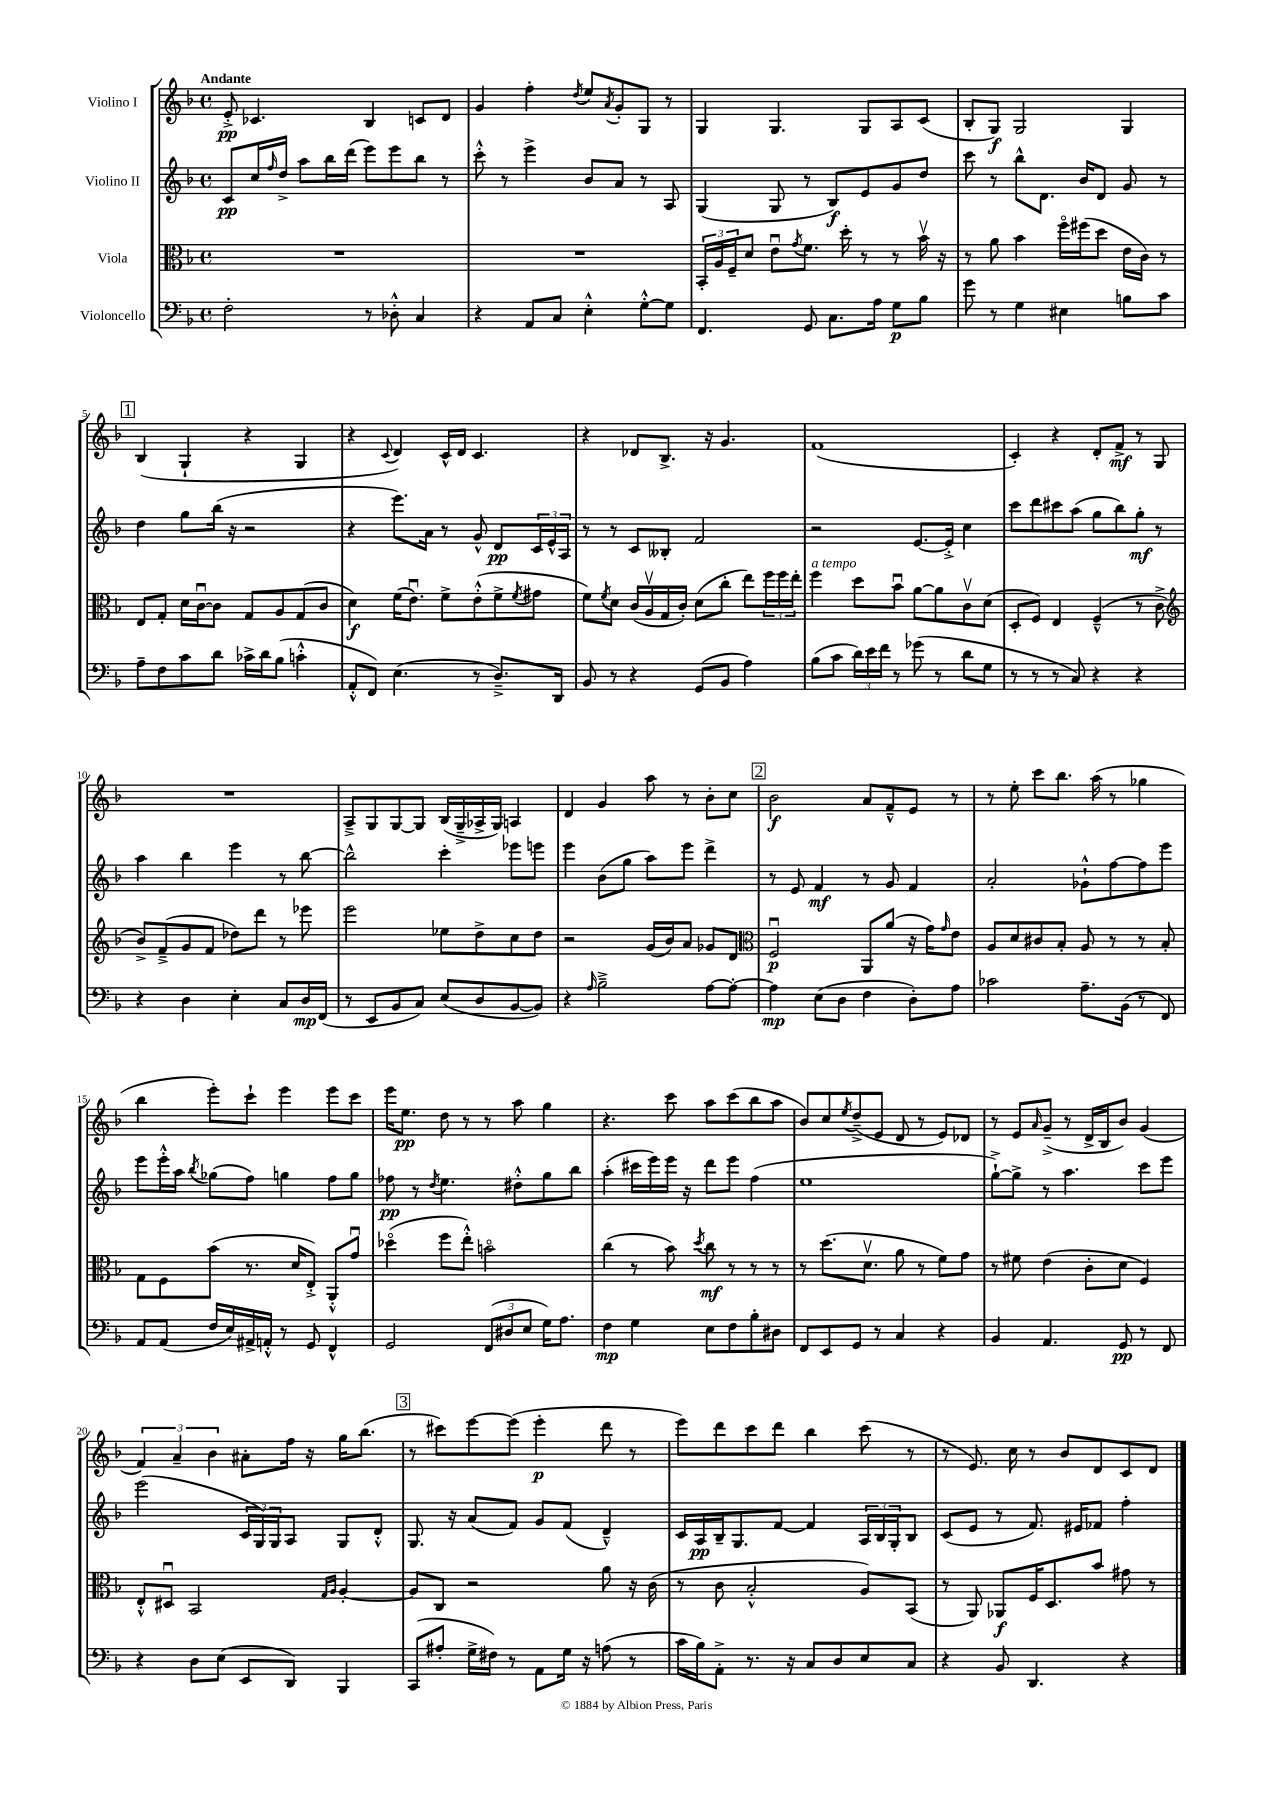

**kern	**kern	**kern	**kern
*staff4	*staff3	*staff2	*staff1
*clefF4	*clefC3	*clefG2	*clefG2
*k[b-]	*k[b-]	*k[b-]	*k[b-]
*M4/4	*M4/4	*M4/4	*M4/4
*met(c)	*met(c)	*met(c)	*met(c)
2F'	1r	8c	8e'^
.	.	16cc	4.c-
.	.	16qqff	.
.	.	16dd^	.
.	.	8aa	.
.	.	16bb-	.
.	.	(16ddd	.
8r	.	8eee)	4B-
8D-'^^	.	8eee	.
4C	.	8bb-	8c
.	.	8r	8d
=	=	=	=
4r	1r	8ccc'^^	4g
.	.	8r	.
8AA	.	4eee^	4ff'
8C	.	.	.
.	.	.	8qdd
4E'^^	.	8b-	8ee
.	.	.	8qa
.	.	8a	8g'
[8G'^^	.	8r	8G
8G]	.	8A	8r
=	=	=	=
4.FF	24BB-'	(4G	4G
.	24A	.	.
.	24F~	.	.
.	8d	.	.
.	8eu	8G	4.G
.	8qg	.	.
8GG	8.f	8r	.
8.C	.	8B-)	.
.	16dd'	.	.
.	8r	8e	8G
16A	.	.	.
8G	8r	8g	8A
8B-	16b-v	8dd	(8c
.	16r	.	.
=	=	=	=
8g	8r	8ccc	8B-'
8r	8a	8r	8G)
4G	4b-	8bb-^^	2G
.	.	8.d	.
4E#	16ffo	.	.
.	(16ff#	16b-	.
.	8dd	8d	.
8B	16e	8g	4G
.	16c)	.	.
8c	8r	8r	.
=	=	=	=
8A~	8E	4dd	(4B-
8F	8G'	.	.
8c	16d	8gg	4G`
.	[16cu	.	.
8d	8c]	(16bb-	.
.	.	16r	.
16c-^	8G	2r	4r
16d	.	.	.
(8B-	8A	.	.
4c'^^	(8G	.	4G
.	8c	.	.
=	=	=	=
8AA'^^	4d)	4r	4r
8FF)	.	.	.
.	.	.	8qqc
(4.E	(16f	8.eee)	4d)
.	8.eu)	.	.
.	.	16a	.
.	8f^	8r	16c^^
.	.	.	16d
8r	(8e'^^	8g^^	4.c
8.D~^)	8f^	8d	.
.	8qf	.	.
.	8g#	24c	.
.	.	24e^^	.
16DD	.	.	.
.	.	24A	.
=	=	=	=
8BB-	8f)	8r	4r
.	8qf	.	.
8r	8d	8r	.
4r	(16c	8c	8d-
.	16Av	.	.
.	16G	8B--'	8.B-^
.	16c')	.	.
(8GG	(8d	2f	.
.	.	.	16r
8BB-	8cc'	.	4.g
4A)	8ee)	.	.
.	24ff	.	.
.	24ff	.	.
.	24ee'	.	.
=	=	=	=
(8B-	4ff	2r	(1f
8c	.	.	.
24d)	8dd	.	.
24e	.	.	.
24f	.	.	.
8r	8b-u	.	.
(8g-	[8a	[8.e	.
8r	8a]	.	.
.	.	16e'^]	.
8d	8cv	4cc	.
8G	(8d	.	.
=	=	=	=
8r	8D'	8ccc	4c')
8r	8F)	8ddd	.
8r	4E	8ccc#	4r
8C)	.	(8aa	.
4r	(4F~^^	8gg	8d'
.	.	8bb-)	8f^
4r	8r	8gg'	8r
.	8c^	8r	8G
=	=	=	=
*	*clefG2	*	*
4r	8b-^)	4aa	1r
.	(8f~^	.	.
4D	8g	4bb-	.
.	8f	.	.
4E'	8dd-)	4eee	.
.	8ddd	.	.
8C	8r	8r	.
16D	8eee-	[8bb-	.
(16FF	.	.	.
=	=	=	=
8r	2eee	2bb-^^]	8A~^
8EE	.	.	8G
8BB-	.	.	[8G
8C)	.	.	8G]
(8E	8ee-	4ccc'	(16B-
.	.	.	16G~^
8D	8dd^	.	16A-^
.	.	.	16G)
[8BB-	8cc	8eee-	4A
8BB-])	8dd	8eee	.
=	=	=	=
4r	2r	4eee	4d
16qqA	.	.	.
2B-~^	.	(8b-	4g
.	.	8gg	.
.	(16g	8aa)	8aa
.	16b-)	.	.
.	8a	8eee	8r
[8A	8g-	4ddd^	8b-'
8A'_	8d	.	8cc
=	=	=	=
*	*clefC3	*	*
4A]	2Fu	8r	2b-
.	.	8e	.
(8E	.	4f	.
8D	.	.	.
4F	8AA	8r	8a
.	(8a	8g	8f~^^
8D')	16r	4f	8e
.	16g)	.	.
.	16qqg	.	.
8A	8e	.	8r
=	=	=	=
2c-	8A	2a'	8r
.	8d	.	8ee'
.	8c#	.	8ccc
.	8B-'	.	8.bb-
8.A~	8A	8g-`^^	.
.	.	.	(16aa
.	8r	[8ff	8r
(16BB-	.	.	.
8r	8r	8ff]	4gg-
8FF)	8B-'	8eee	.
=	=	=	=
8AA	8G	8eee	4bb-
(8AA	8F	16eee'^^	.
.	.	16aa	.
.	.	8qbb-	.
16F	(8b-	(8gg-	8eee')
16E)	.	.	.
16AA#^	8.r	8ff)	8ccc`
16AA'^^	.	.	.
8r	.	4gg	4eee
.	16d	.	.
8GG	8E'^)	.	.
4FF^^	8AA'^^	8ff	8eee
.	8gu	8gg	8ccc
=	=	=	=
2GG	(4dd-o	8ff-	16eee
.	.	.	8.ee
.	.	8r	.
.	.	8qdd	.
.	8ff	4.ee	8dd
.	8ee'^^)	.	8r
(12FF	2bo	.	8r
12D#	.	.	.
.	.	8dd#'^^	8aa
12E	.	.	.
16G)	.	8gg	4gg
8.A	.	.	.
.	.	8bb-	.
=	=	=	=
4F	(4cc	(4aa'	4.r
4G	8r	16ccc#	.
.	.	16eee)	.
.	8b-)	16eee	8ccc
.	.	16r	.
.	8qdd	.	.
8E	8cc	8ddd	8aa
8F	8r	8eee	(8ccc
8B-'	8r	(4ff	8bb-
8D#	8r	.	8aa
=	=	=	=
8FF	8r	1ee	8b-)
8EE	(8.dd	.	8cc
.	.	.	8qee
8GG	.	.	(8dd~^
.	8.dv	.	.
8r	.	.	8e
4C	8a	.	8d
.	8r	.	8r
4r	8f)	.	8e)
.	8g	.	8d-
=	=	=	=
4BB-	8r	[8gg`^)	8r
.	8f#	8gg^]	8e
.	.	.	16qqa
4.AA	(4e	8r	(8g~^
.	.	4.aa	8r
.	8c'	.	16d^
.	.	.	16B-
8GG	8d	.	8b-)
8r	4F)	8ccc	(4g
8FF	.	8eee	.
=	=	=	=
4r	8E'^^	(2eee	6f)
.	8D#u	.	.
.	.	.	6a~
8D	2BB-	.	.
.	.	.	6b-
(8E	.	.	.
8EE	.	24c	8a#'
.	.	24G)	.
.	.	24G	.
8DD)	.	8A	16ff
.	.	.	16r
.	16qqG	.	.
.	16qqA	.	.
4BBB-	[4A'	8G	16gg
.	.	.	(8.bb-
.	.	8d'^^	.
=	=	=	=
(8CC	8A]	8.G	8r
8A#'	8C	.	8ccc#)
.	.	16r	.
16G^	2r	(8a	[8eee
16F#)	.	.	.
8r	.	8f)	(8eee]
8AA	.	8g	4eee'
16G	.	(8f	.
16r	.	.	.
(8A	8a	4d~^^)	8ddd
8r	16r	.	8r
.	(16c	.	.
=	=	=	=
16c	8r	16c	8eee)
16B-)	.	16A	.
8AA'^	8c	16B-~	8ddd
.	.	8.G	.
8.r	2B-'^^	.	8ccc
.	.	[8f	8ddd
16r	.	.	.
8C	.	4f]	4bb-
8D	.	.	.
8E	8A)	24A	(8ccc
.	.	24B-	.
.	.	24G'	.
8C	(8BB-	8B-	8r
=	=	=	=
4r	8r	(8c	8r
.	8AA)	8e	8.e)
8BB-	8AA-	8r	.
.	.	.	16cc
4.DD	16F	8.f)	8r
.	8.D	.	.
.	.	.	8b-
.	.	16e#	.
.	8b-	8f-	8d
4r	8g#	4ff'	8c
.	8r	.	8d
==	==	==	==
*-	*-	*-	*-
